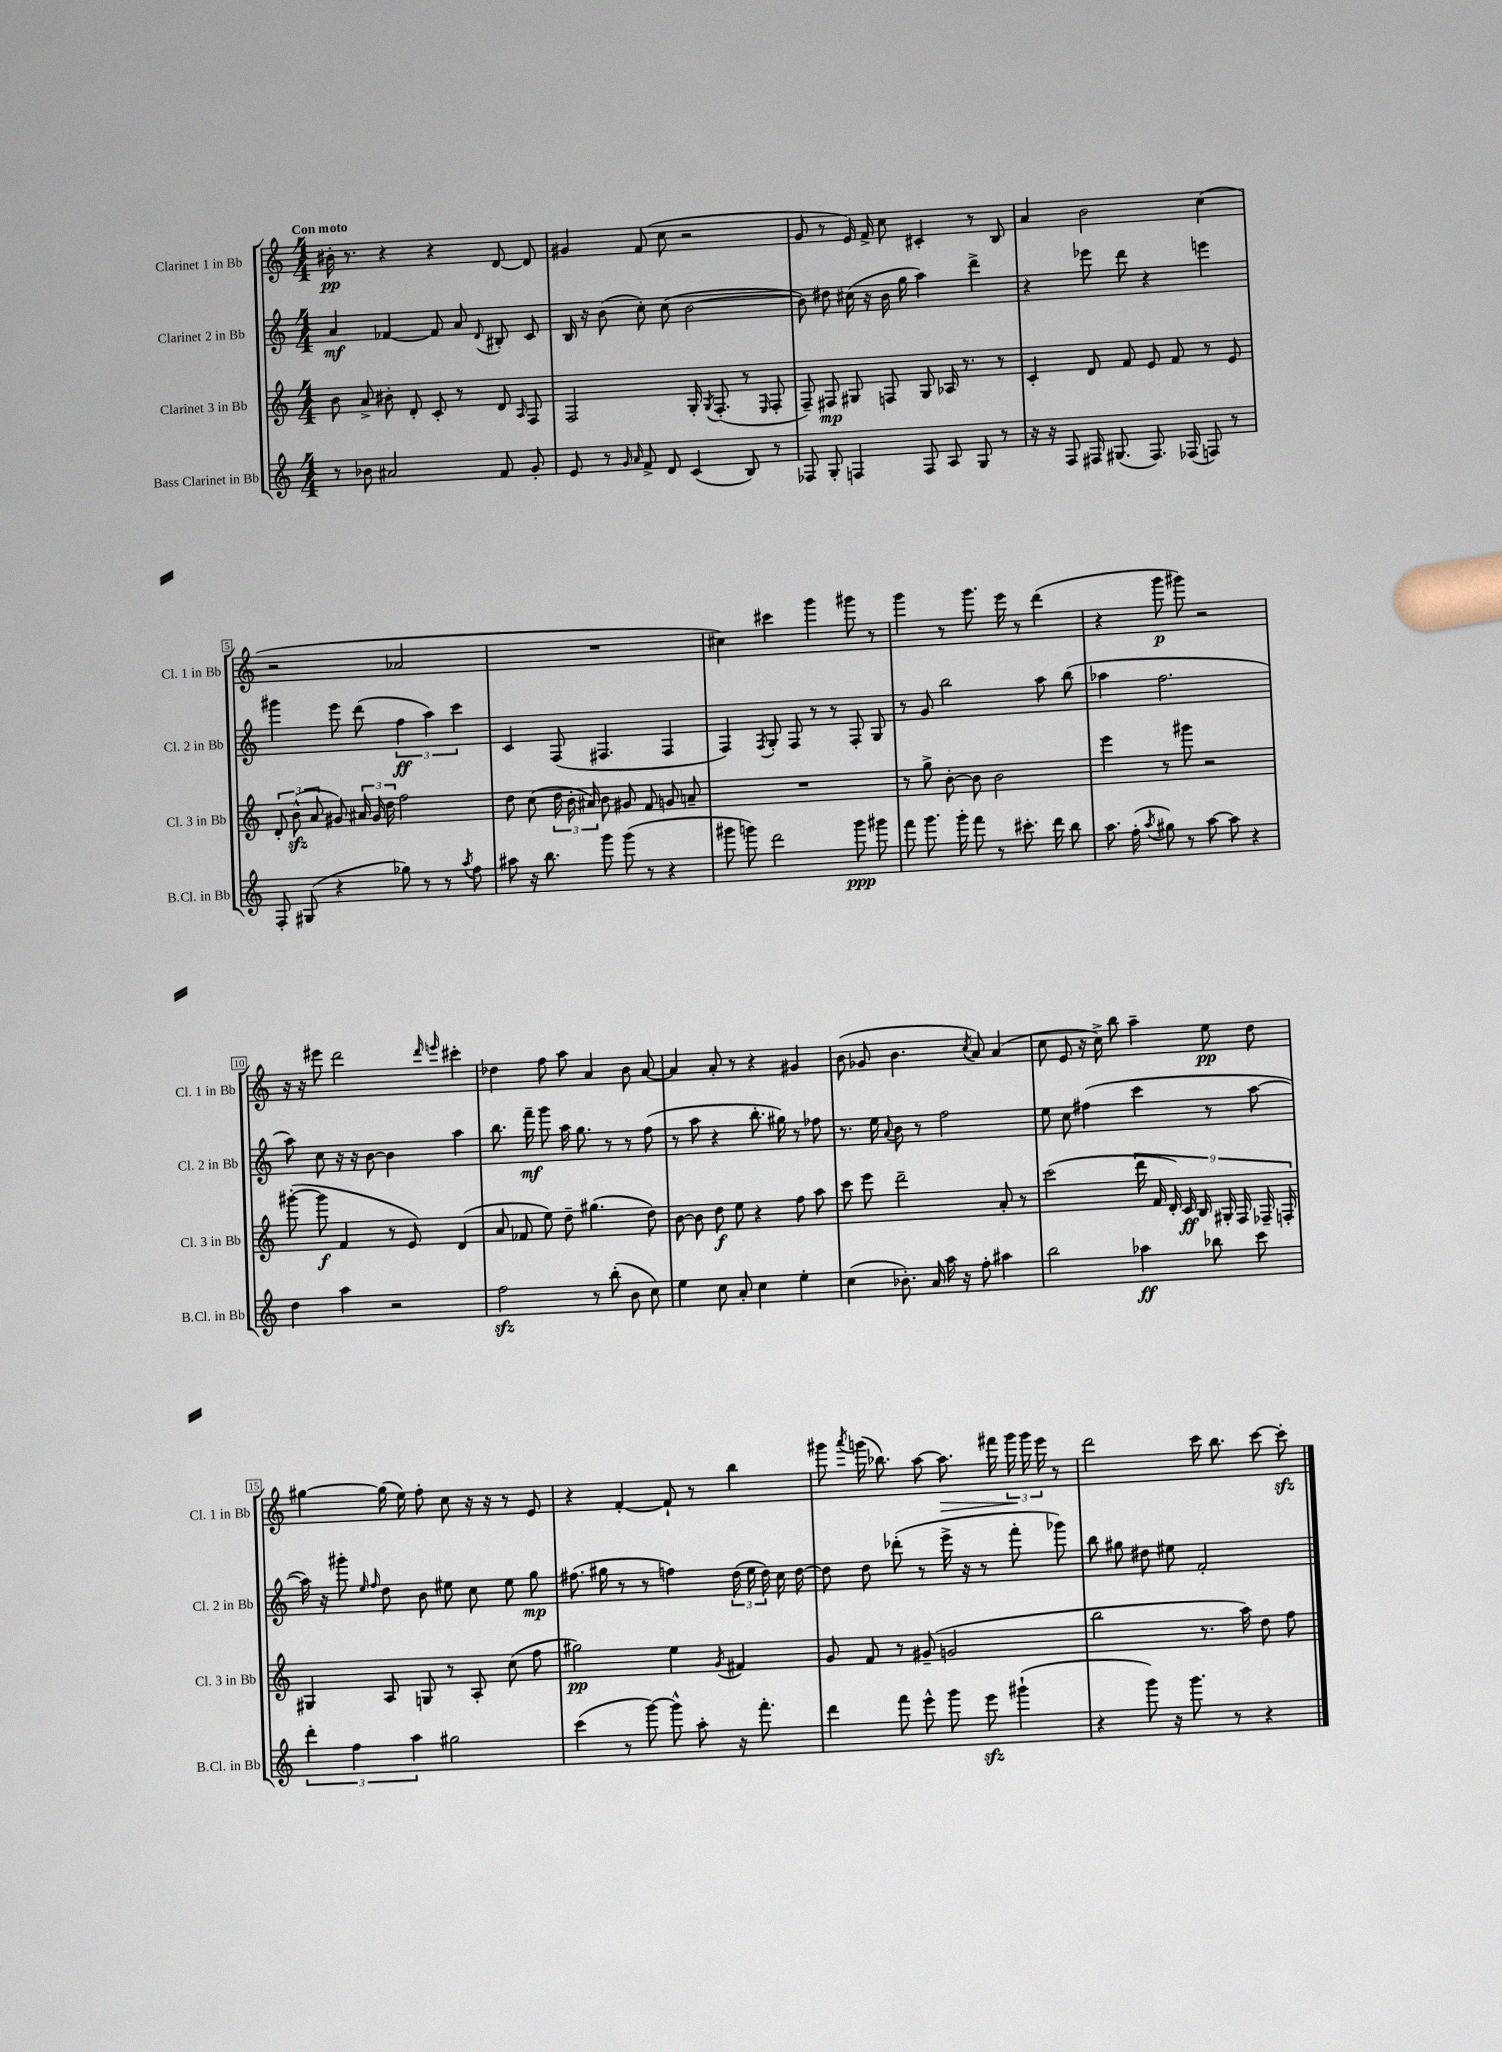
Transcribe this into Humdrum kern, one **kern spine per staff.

**kern	**kern	**kern	**kern
*staff4	*staff3	*staff2	*staff1
*clefG2	*clefG2	*clefG2	*clefG2
*k[]	*k[]	*k[]	*k[]
*M4/4	*M4/4	*M4/4	*M4/4
8r	8b\	4a/	16b#'\
.	.	.	8.r
8b-\	8a^/	.	.
2a#/	8b#'\	[4f-/	4r
.	8d'/	.	.
.	8c'/	8f-/]	4r
.	8r	8a/	.
.	.	8qqd/	.
8f/	8d/	8B#'/	[8d/
.	16qqA/	.	.
8g'/	8F/	8c/	8d/]
=	=	=	=
8e/	2F/	16B/	4g#/
.	.	16r	.
8r	.	(8b\	.
16qqg/	.	.	.
16qqa/	.	.	.
8f^/	.	8cc'\)	(8f/
8d/	.	(8cc\	8cc\
(4c/	16G'/	[2b\	2r
.	8qG/	.	.
.	(8.F'/	.	.
8B/)	8r	.	.
.	16qqE/	.	.
8r	8F'/	.	.
=	=	=	=
8F-/	8F~/)	8b\])	8g/
8G'/	8F#/	8dd#\	8r
4F/	8G#/	(16cc#\	16e/)
.	.	16r	16f^/
.	8F/	16b\	8cc\
.	.	16gg\	.
8F/	8G#/	4aa\)	4c#'/
8A/	16A-/	.	.
.	8.r	.	.
8G/	.	4ddd^\	8r
8r	8r	.	8B/
=	=	=	=
16r	4c'/	4r	4a/
16r	.	.	.
8F/	.	.	.
16F#/	8d/	8eee-\	2b\
(8.G#/	.	.	.
.	8f/	8ddd\	.
8.F#/)	8e/	4r	.
.	8f/	.	.
(16F-/	.	.	.
8F/)	8r	4eee\	(4cc\
8r	8e/	.	.
=	=	=	=
8F'/	12d'/	4ggg#\	2r
.	(12b^^\	.	.
(8G#/	.	.	.
.	12a/	.	.
4r	8g#/)	8eee\	.
.	24a#/	(8ddd\	.
.	24g#/	.	.
.	24dd\	.	.
8gg-\)	2ff\	6ff\	2a-/
8r	.	.	.
.	.	6aa\)	.
8r	.	.	.
.	.	6ccc\	.
8qaa/	.	.	.
8ff\	.	.	.
=	=	=	=
8aa#\	8dd\	4c/	1r
16r	(8cc\	.	.
8.bb\	.	.	.
.	24dd\	(8F/	.
.	24b'\	.	.
.	24a#/)	.	.
8ggg\	8b\	4.F#/	.
(8ggg\	8g#/	.	.
8r	8f/	.	.
4r	8g/	4F#/	.
.	8a~/	.	.
=	=	=	=
8ggg#\	1r	4F/)	4cc#\)
8ggg\)	.	.	.
.	.	8qF/	.
2ddd\	.	8G'/	4ccc#\
.	.	8F/	.
.	.	8r	4ggg\
.	.	8r	.
8ggg\	.	8F'/	8ggg#\
8ggg#\	.	8G/	8r
=	=	=	=
8fff\	8r	8r	4ggg\
8.ggg\	8gg^\	8g/	.
.	[8b'\	2bb\	8r
16ggg'\	.	.	.
8fff\	8b\]	.	8.ggg\
8r	2b\	.	.
.	.	.	16eee\
8.ccc#'\	.	.	8r
.	.	8aa\	(4ddd\
16ddd\	.	.	.
8bb\	.	(8bb\	.
=	=	=	=
8.aa\	4eee\	4aa-\	4r
(16ff'\	.	.	.
8qaa/	.	.	.
8gg#\)	8r	2.ff\	8ggg\
8r	8ggg#\	.	8ggg#\)
[8aa\	2r	.	2r
8aa\]	.	.	.
4r	.	.	.
=	=	=	=
4dd\	([8ggg#'\	8aa\)	16r
.	.	.	16r
.	8ggg#\]	8cc\	8eee#\
4aa\	4f/	16r	2ddd\
.	.	16r	.
.	.	[8b\	.
2r	8r	4b\]	.
.	8e/)	.	.
.	.	.	16qqddd/
.	.	.	16qqeee/
.	(4d/	4aa\	4ccc#'\
=	=	=	=
2ff\	8a/	8.bb\	4dd-\
.	8f-/	.	.
.	.	16fff~\	.
.	8ee\)	8ggg\	8ff\
.	8dd~\	16aa\	8aa\
.	.	8.gg\	.
8r	(4.gg#\	.	4a/
(8bb'\	.	8r	.
8b\	.	8r	8b\
8cc\)	8dd\)	(8ff\	[8a/
=	=	=	=
4ee\	[8b\	8r	4a/]
.	8b\]	8aa\	.
8cc\	8dd\	4r	8a'/
8a'/	8ee\	.	8r
4cc\	4r	8.bb'\	4r
.	.	16gg#\)	.
4ee'\	8ff\	8r	4g#/
.	8aa\	8ff-\	.
=	=	=	=
(4cc\	8ccc\	8.r	(8b\
.	8eee\	.	8g-/
.	.	16ee\	.
.	.	8qqa/	.
8.b-'\)	2ddd~\	8b\	4.b\
.	.	8r	.
16a/	.	.	.
16aa\	.	2ff\	.
16r	.	.	.
.	.	.	8qcc/
8ff'\	.	.	8a/)
4aa#\	8a'/	.	(4a/
.	8r	.	.
=	=	=	=
2bb\	(2ccc\	8ee\	8cc\
.	.	8cc\	8e/
.	.	(4ff#\	16r
.	.	.	16cc^\)
.	.	.	8bb\
4aa-\	18ddd\	4ccc\	4aa~\
.	18f/	.	.
.	18d'/)	.	.
.	18c/	.	.
.	18B/	.	.
8bb-\	.	8r	8ee\
.	18G#'/	.	.
.	18F/	.	.
8ccc\	.	[8aa\	8dd\
.	18F-~/	.	.
.	18F'/	.	.
=	=	=	=
6ddd'\	4G#/	16aa\])	[4gg#\
.	.	16r	.
.	.	8ggg#'\	.
6ff\	.	.	.
.	.	16qqee/	.
.	.	16qqff/	.
.	8A/	8dd\	(16gg#\]
.	.	.	16ee\)
6aa\	.	.	.
.	8G/	8b\	8ff'\
2gg#\	8r	8ee#\	8cc\
.	8A'/	8cc\	16r
.	.	.	16r
.	(8cc\	8ee#\	8r
.	8ff\	8gg\	8e/
=	=	=	=
(4ccc\	2gg#\)	(8.ff#\	4r
.	.	16gg#\	.
8r	.	8r	[4f'/
[8ggg\)	.	8r	.
8ggg^^\]	4ee\	4ff\)	8f`/]
8aa'\	.	.	8r
.	8qg/	.	.
16r	4f#/	(24dd\	4bb\
.	.	24ee\	.
8.fff'\	.	.	.
.	.	24dd\)	.
.	.	16cc\	.
.	.	[16dd\	.
=	=	=	=
4ddd\	8g/	8dd\]	8ggg#\
.	.	.	8qaaa/
.	8f/	8dd\	(16ggg\
.	.	.	8.bb-\)
8fff\	8r	(8ddd-'\	.
8eee^^\	(8g#~/	8r	[8aa\
8ggg\	2g/	16eee^\	8.aa\]
.	.	16r	.
8eee\	.	8r	.
.	.	.	16fff#\
(4ggg#`\	.	8fff'\	24ggg\
.	.	.	24ggg\
.	.	.	24eee\
.	.	8ggg-\)	8r
=	=	=	=
4r	2bb\	8bb\	2ddd\
.	.	8gg#\	.
8ggg\)	.	8dd#\	.
16r	.	8ee#\	.
8.ggg\	.	.	.
.	8.r	2f'/	16ccc\
.	.	.	8.bb\
8r	.	.	.
.	16aa\)	.	.
4r	8dd\	.	[8ccc\
.	8ff\	.	8ccc'\]
==	==	==	==
*-	*-	*-	*-
